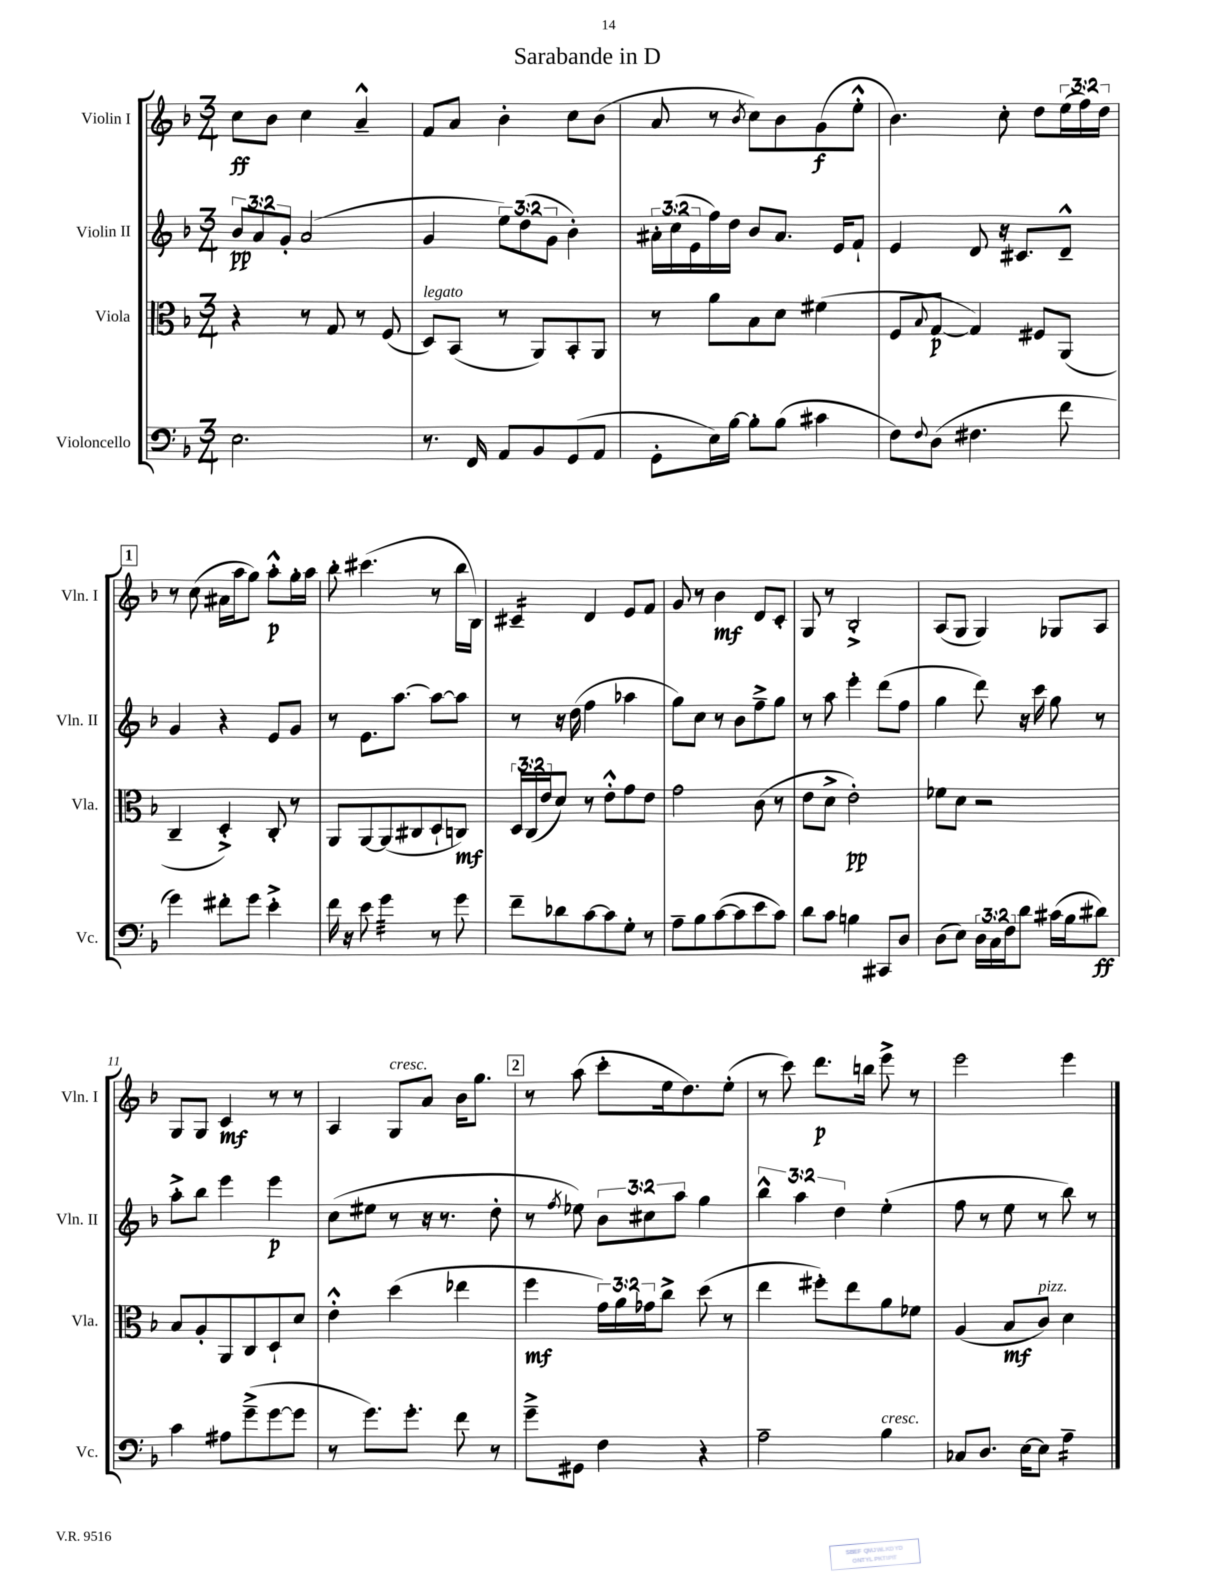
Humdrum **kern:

**kern	**kern	**kern	**kern
*staff4	*staff3	*staff2	*staff1
*clefF4	*clefC3	*clefG2	*clefG2
*k[b-]	*k[b-]	*k[b-]	*k[b-]
*M3/4	*M3/4	*M3/4	*M3/4
2.E	4r	12b-	8cc
.	.	12a	.
.	.	.	8b-
.	.	12g'	.
.	8r	(2a	4cc
.	8G	.	.
.	8r	.	4a~^^
.	(8F	.	.
=	=	=	=
8.r	8D)	4g	8f
.	(8BB-	.	8a
16FF	.	.	.
8AA	8r	12ee)	4b-'
.	.	(12dd	.
8BB-	8AA)	.	.
.	.	12g	.
(8GG	8BB-'	4b-')	8cc
8AA	8AA	.	(8b-
=	=	=	=
8GG'	8r	24a#'	8a
.	.	(24cc	.
.	.	24e	.
16E)	8a	16ff)	8r
[16B-	.	16dd	.
.	.	.	8qb-
8B-']	8B-	8b-	8cc)
(8B-	8d	8.a#	8b-
4c#	(4f#	.	(8g
.	.	16e	.
.	.	8f`	8ee'^^
=	=	=	=
8F)	8F	4e	4.b-)
8qqF	8qqB-	.	.
(8D	[8G	.	.
4.F#	4G])	8d	.
.	.	16r	8cc'
.	.	8.c#	.
.	8F#	.	8dd
8f	(8AA	8d~^^	(24ee
.	.	.	24ff)
.	.	.	24dd
=	=	=	=
4g)	4C~	4g	8r
.	.	.	(8cc
8f#'	4D'^)	4r	16a#
.	.	.	16aa
8g	.	.	8gg)
4e'^	8C'	8e	8aa'^^
.	8r	8g	16gg'
.	.	.	16aa
=	=	=	=
16f	8AA	8r	8bb-'
16r	.	.	.
8e	[8AA	8.e	(4.ccc#
4g	(8AA]	.	.
.	.	[8.aa	.
.	8C#	.	.
8r	8D`	8aa_	8r
8g	8C)	8aa]	16bb-
.	.	.	16B-)
=	=	=	=
8f~	24D	8r	4c#~
.	(24C	.	.
.	24e	.	.
8d-	8d)	16r	.
.	.	(16dd	.
[8c	8r	4ff	4d
8c]	8e'^^	.	.
8G'	8g	4aa-	8e
8r	8e	.	8f
=	=	=	=
8A~	2g	8gg)	8g
8B-	.	8cc	8r
([8c	.	8r	4b-
8c]	.	8b-	.
8e	(8c	8ff~^	8d
8c)	8r	8gg	8c'
=	=	=	=
8d	8e	8r	8G
8c	8d^	8aa	8r
4B	2e')	4eee'	2B-'^
8CC#	.	(8ddd	.
8D	.	8ff	.
=	=	=	=
(8D	8f-	4gg	(8A
8E)	8d	.	8G
24D	2r	8ddd)	4G)
24C	.	.	.
24F	.	.	.
8d	.	16r	.
.	.	16ccc	.
(16c#	.	8gg	8G-
16B-	.	.	.
8d#)	.	8r	8A
=	=	=	=
4c	8B-	8aa'^	8G
.	8A'	8bb-	8G
8A#	8AA	4eee	4c
(8g~^	8C	.	.
[8g	8D`	4eee	8r
8g]	8d	.	8r
=	=	=	=
8r	4e'^^	(8cc	4A
8.g)	.	8ee#	.
.	(4dd	8r	8G
8.g'	.	.	.
.	.	16r	8a
.	.	8.r	.
8f	4ee-	.	16b-
.	.	.	8.gg
8r	.	8dd'	.
=	=	=	=
8g~^	4ff	8r	8r
.	.	8qff	.
8GG#	.	8ee-)	(8aa
4F	24g)	12b-	8ccc'
.	24a	.	.
.	24g-	12cc#	.
.	8cc^	.	16ee
.	.	12aa	.
.	.	.	8.dd)
4r	(8dd	4gg	.
.	8r	.	(8ee'
=	=	=	=
2A~	4ee	6bb-^^	8r
.	.	.	8ccc)
.	.	6aa	.
.	8ff#')	.	8.ddd
.	.	6dd	.
.	8ee	.	.
.	.	.	16bb
4B-	8a	(4ee'	8eee^
.	8f-	.	8r
=	=	=	=
8C-	(4A	8ff	2eee
8.D	.	8r	.
.	8B-	8ee	.
[16E	.	.	.
8E]	8c)	8r	.
4A~	4d	8bb-)	4eee
.	.	8r	.
==	==	==	==
*-	*-	*-	*-
